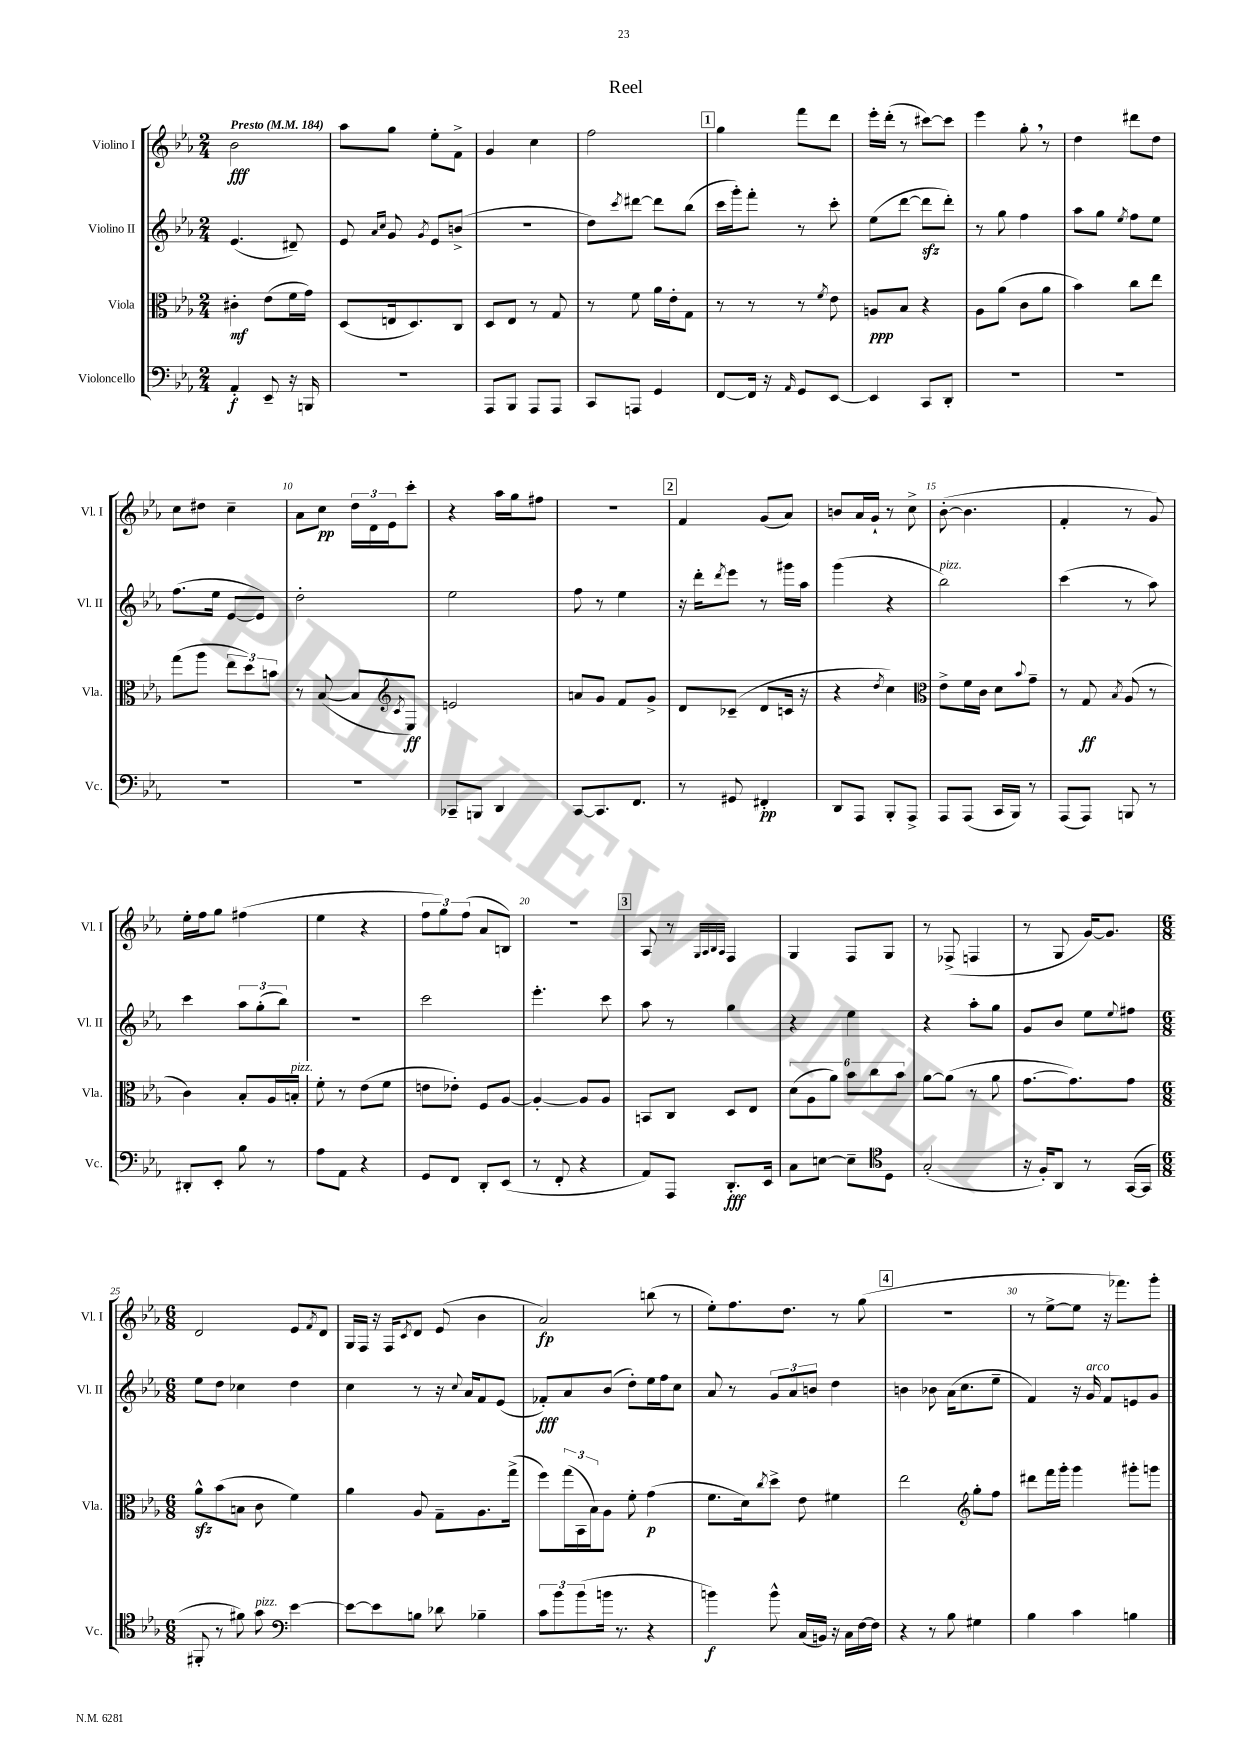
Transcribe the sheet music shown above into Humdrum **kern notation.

**kern	**dynam	**kern	**dynam	**kern	**dynam	**kern	**dynam
*part4	*part4	*part3	*part3	*part2	*part2	*part1	*part1
*staff4	*staff4	*staff3	*staff3	*staff2	*staff2	*staff1	*staff1
*I"Violoncello	*	*I"Viola	*	*I"Violino II	*	*I"Violino I	*
*I'Vc.	*	*I'Vla.	*	*I'Vl. II	*	*I'Vl. I	*
*clefF4	*	*clefC3	*	*clefG2	*	*clefG2	*
*k[b-e-a-]	*	*k[b-e-a-]	*	*k[b-e-a-]	*	*k[b-e-a-]	*
*M2/4	*	*M2/4	*	*M2/4	*	*M2/4	*
*MM184	*	*MM184	*	*MM184	*	*MM184	*
=1	=1	=1	=1	=1	=1	=1	=1
!	!	!	!	!	!	!LO:TX:a:B:t=Presto	!
4AA-'/	f	4c#X'\	mf	(4.e-/	.	2b-\	fff
8EE-~/	.	(8e-\L	.	.	.	.	.
16r	.	16f\L	.	8d#X~/)	.	.	.
16BBBn/	.	16g\JJ)	.	.	.	.	.
=2	=2	=2	=2	=2	=2	=2	=2
2r	.	(8D/L	.	8e-/	.	8aa-\L	.
.	.	.	.	16qqa-/LL	.	.	.
.	.	.	.	16qqcc/JJ	.	.	.
.	.	16En/k	.	8g/	.	8gg\J	.
.	.	8.D/)	.	.	.	.	.
.	.	.	.	8qg/	.	.	.
.	.	.	.	8e-/L	.	8ee-'\L	.
.	.	8C/J	.	(8bn^/J	.	8f^\J	.
=3	=3	=3	=3	=3	=3	=3	=3
8AAA-/L	.	8D/L	.	2r	.	4g/	.
8BBB-/J	.	8E-/J	.	.	.	.	.
8AAA-/L	.	8r	.	.	.	4cc\	.
8AAA-/J	.	8G/	.	.	.	.	.
=4	=4	=4	=4	=4	=4	=4	=4
8CC/L	.	8r	.	8dd\L)	.	2ff\	.
.	.	.	.	8qccc/	.	.	.
8AAAn/J	.	8f\	.	[8ddd#X\J	.	.	.
4GG/	.	16a-\LL	.	8ddd#\L]	.	.	.
.	.	16e-'\J	.	.	.	.	.
.	.	8G\J	.	(8bb-\J	.	.	.
!!LO:REH:place=s1:t=1
=5	=5	=5	=5	=5	=5	=5	=5
[8FF/L	.	8r	.	16ccc\LL	.	4gg\	.
.	.	.	.	16ggg'\J)	.	.	.
16FF/Jk]	.	8r	.	8fff'\J	.	.	.
16r	.	.	.	.	.	.	.
16qqAA-/	.	.	.	.	.	.	.
8GG/L	.	8r	.	8r	.	8fff\L	.
.	.	8qf/	.	.	.	.	.
[8EE-/J	.	8e-\	.	8ccc'\	.	8ddd\J	.
=6	=6	=6	=6	=6	=6	=6	=6
4EE-/]	.	8An/L	ppp	(8ee-\L	.	16eee-'\LL	.
.	.	.	.	.	.	(16ddd'\JJ	.
.	.	8B-/J	.	[8ddd\J	.	8r	.
8CC/L	.	4r	.	8dddzz\L]	.	[8ccc#X\L)	.
8DD'/J	.	.	.	8ddd'\J)	.	8ccc#\J]	.
=7	=7	=7	=7	=7	=7	=7	=7
2r	.	8A-\L	.	8r	.	4eee-\	.
.	.	(8a-\J	.	8gg\	.	.	.
.	.	8c\L	.	4ff\	.	8gg',\	.
.	.	8a-\J	.	.	.	8r	.
=8	=8	=8	=8	=8	=8	=8	=8
2r	.	4b-\)	.	8aa-\L	.	4dd\	.
.	.	.	.	8gg\J	.	.	.
.	.	.	.	8qee-/	.	.	.
.	.	8cc\L	.	8ff\L	.	8ddd#X\L	.
.	.	8ee-\J	.	8ee-\J	.	8dd\J	.
!!LO:LB:g=z
=9	=9	=9	=9	=9	=9	=9	=9
2r	.	(8gg\L	.	(8.ff\L	.	8cc\L	.
.	.	8aa-\J	.	.	.	8dd#X\J	.
.	.	.	.	16ee-\Jk	.	.	.
.	.	12ee-\L	.	[8e-/L	.	4cc~\	.
.	.	12dd\)	.	.	.	.	.
.	.	.	.	8e-/J])	.	.	.
.	.	12bn\J	.	.	.	.	.
=10	=10	=10	=10	=10	=10	=10	=10
2r	.	8r	.	2dd'\	.	8a-\L	.
.	.	([8B-/	.	.	.	8cc\J	pp
.	.	8B-/L]	.	.	.	24dd\LL	.
.	.	.	.	.	.	24d\	.
.	.	.	.	.	.	24e-\J	.
.	.	8qD/	.	.	.	.	.
.	.	8E-/J)	ff	.	.	8ccc'\J	.
=11	=11	=11	=11	=11	=11	=11	=11
*	*	*clefG2	*	*	*	*	*
8CC-X~/L	.	2en/	.	2ee-\	.	4r	.
8BBBn/J	.	.	.	.	.	.	.
4DD/	.	.	.	.	.	16aa-\LL	.
.	.	.	.	.	.	16gg\J	.
.	.	.	.	.	.	8ff#X\J	.
=12	=12	=12	=12	=12	=12	=12	=12
[8CC/L	.	8an/L	.	8ff\	.	2r	.
8.CC/]	.	8g/J	.	8r	.	.	.
.	.	8f/L	.	4ee-\	.	.	.
8.FF/J	.	.	.	.	.	.	.
.	.	8g^/J	.	.	.	.	.
!!LO:REH:place=s1:t=2
=13	=13	=13	=13	=13	=13	=13	=13
8r	.	8d/L	.	16r	.	4f/	.
.	.	.	.	16ddd'\KL	.	.	.
.	.	.	.	8qddd/	.	.	.
8GG#X/	.	(8c-X~/J	.	8eee-\J	.	.	.
4FF#X'/	pp	8d/L	.	8r	.	(8g/L	.
.	.	16cn/Jk	.	16ggg#X\LL	.	8a-/J)	.
.	.	16r	.	16aa-\JJ	.	.	.
=14	=14	=14	=14	=14	=14	=14	=14
8DD/L	.	4r	.	(4ggg\	.	8bn/L	.
8AAA-/J	.	.	.	.	.	16a-/L	.
.	.	.	.	.	.	16g`/JJ	.
.	.	8qdd/	.	.	.	.	.
8BBB-'/L	.	4cc\)	.	4r	.	8r	.
8AAA-^/J	.	.	.	.	.	8cc^\	.
=15	=15	=15	=15	=15	=15	=15	=15
*	*	*clefC3	*	*	*	*	*
!	!	!	!	!LO:TX:a:i:t=pizz.	!	!	!
8AAA-/L	.	8e-^\L	.	2bb-\)	.	([8b-'\	.
(8AAA-/J	.	16f\L	.	.	.	4.b-\]	.
.	.	16c\JJ	.	.	.	.	.
16CC/LL	.	8d\L	.	.	.	.	.
16BBB-/JJ)	.	.	.	.	.	.	.
.	.	8qqb-/	.	.	.	.	.
8r	.	8g~\J	.	.	.	.	.
=16	=16	=16	=16	=16	=16	=16	=16
(8AAA-/L	.	8r	.	(4ccc\	.	4f'/	.
8AAA-/J)	.	8G/	ff	.	.	.	.
.	.	8qB-/	.	.	.	.	.
8BBBn/	.	(8A-/	.	8r	.	8r	.
8r	.	8r	.	8aa-\)	.	8g/)	.
!!LO:LB:g=z
=17	=17	=17	=17	=17	=17	=17	=17
8DD#X'/L	.	4c\)	.	4ccc\	.	16ee-'\LL	.
.	.	.	.	.	.	16ff\J	.
8EE-'/J	.	.	.	.	.	8gg\J	.
8B-\	.	8B-'/L	.	12aa-\L	.	(4ff#X\	.
.	.	.	.	(12gg'\	.	.	.
8r	.	16A-/L	.	.	.	.	.
.	.	.	.	12bb-\J)	.	.	.
!	!	!LO:TX:a:i:t=pizz.	!	!	!	!	!
.	.	16Bn'/JJ	.	.	.	.	.
=18	=18	=18	=18	=18	=18	=18	=18
8A-\L	.	8f'\	.	2r	.	4ee-\	.
8AA-\J	.	8r	.	.	.	.	.
4r	.	(8e-\L	.	.	.	4r	.
.	.	8f\J	.	.	.	.	.
=19	=19	=19	=19	=19	=19	=19	=19
8GG/L	.	8en\L	.	2ccc\	.	12ff\L	.
.	.	.	.	.	.	12gg\)	.
8FF/J	.	8e-X'\J)	.	.	.	.	.
.	.	.	.	.	.	(12ff\J	.
8DD'/L	.	8F/L	.	.	.	8a-/L	.
(8EE-/J	.	[8A-/J	.	.	.	8Bn/J)	.
=20	=20	=20	=20	=20	=20	=20	=20
8r	.	4A-'/_	.	4.eee-'\	.	2r	.
8FF'/	.	.	.	.	.	.	.
4r	.	8A-/L]	.	.	.	.	.
.	.	8A-/J	.	8ccc\	.	.	.
!!LO:REH:place=s1:t=3
=21	=21	=21	=21	=21	=21	=21	=21
8AA-/L)	.	8BBn/L	.	8aa-\	.	8A-/	.
8AAA-/J	.	8C/J	.	8r	.	8r	.
.	.	.	.	.	.	32qqG/LLL	.
.	.	.	.	.	.	32qqA-/	.
.	.	.	.	.	.	32qqB-/	.
.	.	.	.	.	.	32qqA-/JJJ	.
8.DD'/L	fff	8D/L	.	4gg\	.	4F/	.
.	.	8E-/J	.	.	.	.	.
16EE-/Jk	.	.	.	.	.	.	.
=22	=22	=22	=22	=22	=22	=22	=22
8C\L	.	(12d\L	.	4r	.	4G/	.
.	.	12A-\	.	.	.	.	.
[8En\J	.	.	.	.	.	.	.
.	.	12a-\J)	.	.	.	.	.
8E~\L]	.	12b-\L	.	4ee-\	.	8F/L	.
.	.	12cc\	.	.	.	.	.
8D\J	.	.	.	.	.	8G/J	.
.	.	12b-\J	.	.	.	.	.
=23	=23	=23	=23	=23	=23	=23	=23
*clefC4	*	*	*	*	*	*	*
(2G'/	.	[8a-\L	.	4r	.	8r	.
.	.	(8a-\J]	.	.	.	(8F-X^/	.
.	.	8r	.	8aa-'\L	.	4Fn/	.
.	.	8a-\	.	8gg\J	.	.	.
=24	=24	=24	=24	=24	=24	=24	=24
16r	.	[8.g\L	.	8g/L	.	8r	.
16F'/KL)	.	.	.	.	.	.	.
8AA-/J	.	.	.	8b-/J	.	8G/	.
.	.	8.g\])	.	.	.	.	.
8r	.	.	.	8ee-\L	.	[16g/KL)	.
.	.	.	.	.	.	8.g/J]	.
.	.	.	.	8qqee-/	.	.	.
([16GG/LL	.	8g\J	.	8ff#X\J	.	.	.
16GG/JJ]	.	.	.	.	.	.	.
!!LO:LB:g=z
=25	=25	=25	=25	=25	=25	=25	=25
*M6/8	*	*M6/8	*	*M6/8	*	*M6/8	*
8FF#X'/	.	8a-zz^^\L	.	8ee-\L	.	2d/	.
8r	.	(8b-\	.	8dd\J	.	.	.
8f#X\)	.	8Bn\J	.	4cc-X\	.	.	.
!LO:TX:a:i:t=pizz.	!	!	!	!	!	!	!
8g\	.	8c\	.	.	.	.	.
*clefF4	*	*	*	*	*	*	*
[4e-\	.	4f\)	.	4dd\	.	8e-/L	.
.	.	.	.	.	.	8qf/	.
.	.	.	.	.	.	8d/J	.
=26	=26	=26	=26	=26	=26	=26	=26
8e-\L_	.	4a-\	.	4cc\	.	16G/LL	.
.	.	.	.	.	.	16F/JJ	.
8e-\]	.	.	.	.	.	16r	.
.	.	.	.	.	.	16F/KL	.
.	.	.	.	.	.	8qc/	.
8Bn\J	.	8A-/	.	8r	.	8d/J	.
8d-X\	.	8G~\L	.	16r	.	(8e-/	.
.	.	.	.	8qqcc/	.	.	.
.	.	.	.	16a-/KL	.	.	.
4B-X~\	.	8.A-\	.	8f/	.	4b-\	.
.	.	.	.	(8e-/J	.	.	.
.	.	(16gg^\Jk	.	.	.	.	.
=27	=27	=27	=27	=27	=27	=27	=27
12c\L	.	8ff\L)	.	8f-X'/L)	fff	2a-/)	fp
12b-\	.	.	.	.	.	.	.
.	.	(24gg\L	.	8a-/	.	.	.
(12b-\	.	24BB-\	.	.	.	.	.
.	.	24B-\J)	.	.	.	.	.
16bn\Jk	.	8A-\J	.	(8b-/J	.	.	.
8.r	.	.	.	.	.	.	.
.	.	8f'\	.	8dd'\L)	.	.	.
4r	.	(4g\	p	16ee-\L	.	(8bbn\	.
.	.	.	.	16ff\J	.	.	.
.	.	.	.	8cc\J	.	8r	.
=28	=28	=28	=28	=28	=28	=28	=28
4bn\)	f	8.f\L	.	8a-/	.	8ee-'\L)	.
.	.	.	.	8r	.	8.ff\	.
.	.	16d\k)	.	.	.	.	.
.	.	8qcc/	.	.	.	.	.
8b^^\	.	8dd^\J	.	12g/L	.	.	.
.	.	.	.	.	.	8.dd\J	.
.	.	.	.	12a-/	.	.	.
(16C/LL	.	8e-\	.	.	.	.	.
.	.	.	.	12bn/J	.	.	.
16BBn/JJ)	.	.	.	.	.	.	.
16r	.	4f#X\	.	4dd\	.	8r	.
16C\LL	.	.	.	.	.	.	.
[16F\	.	.	.	.	.	(8gg\	.
16F\JJ]	.	.	.	.	.	.	.
!!LO:REH:place=s1:t=4
=29	=29	=29	=29	=29	=29	=29	=29
4r	.	2ee-\	.	4bn\	.	2.r	.
8r	.	.	.	8b-X\	.	.	.
8B-\	.	.	.	(16a-\KL	.	.	.
.	.	.	.	8.cc\	.	.	.
4G#X\	.	8gg'\L	.	.	.	.	.
.	.	8ff\J	.	8ee-~\J	.	.	.
=30	=30	=30	=30	=30	=30	=30	=30
*	*	*clefG2	*	*	*	*	*
4B-\	.	8ddd#X\L	.	4f/)	.	8r	.
.	.	16fff\L	.	.	.	[8ee-^\L	.
.	.	16ggg'\JJ	.	.	.	.	.
4c\	.	4ggg\	.	16r	.	8ee-\J]	.
!	!	!	!	!LO:TX:a:i:t=arco	!	!	!
.	.	.	.	16g/	.	.	.
.	.	.	.	8f/L	.	16r	.
.	.	.	.	.	.	8.fff-X\L)	.
4Bn\	.	8ggg#X'\L	.	8en/	.	.	.
.	.	8gggn\J	.	8g/J	.	8ggg'\J	.
==	==	==	==	==	==	==	==
*-	*-	*-	*-	*-	*-	*-	*-
